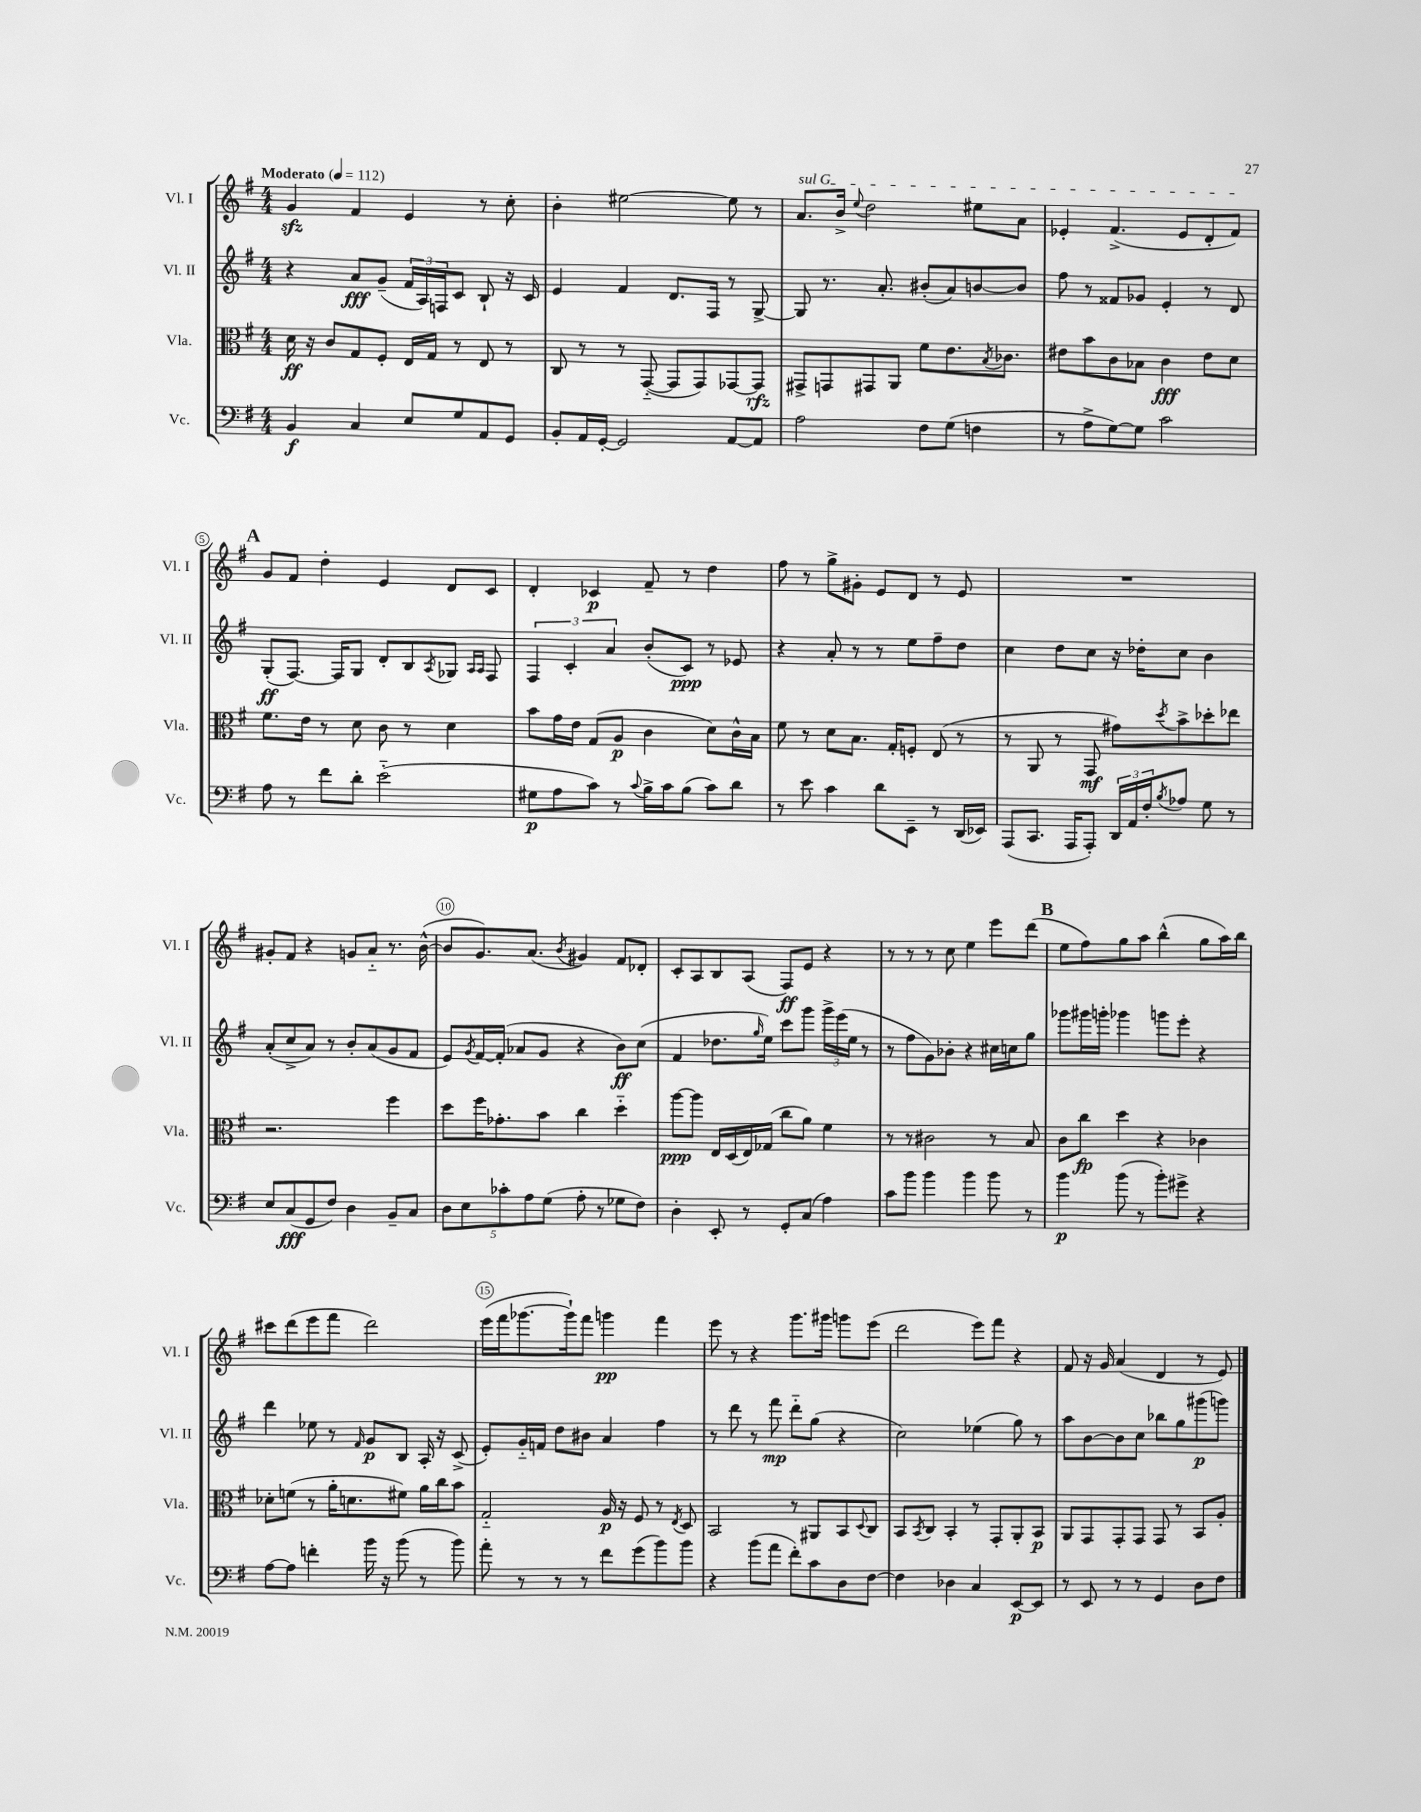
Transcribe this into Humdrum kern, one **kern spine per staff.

**kern	**kern	**kern	**kern
*staff4	*staff3	*staff2	*staff1
*clefF4	*clefC3	*clefG2	*clefG2
*k[f#]	*k[f#]	*k[f#]	*k[f#]
*M4/4	*M4/4	*M4/4	*M4/4
*MM112	*MM112	*MM112	*MM112
4BB	16d	4r	4g
.	16r	.	.
.	8c	.	.
4C	8G	8a	4f#
.	8F#'	(8g~	.
8E	16E	24f#	4e
.	.	24A)	.
.	16G	.	.
.	.	24F	.
8G	8r	8c	.
8AA	8E	8B`	8r
8GG	8r	16r	8cc'
.	.	16c	.
=	=	=	=
8BB'	8C	4e	4b'
16AA	8r	.	.
[16GG'	.	.	.
2GG]	8r	4f#	[2ee#
.	([8GG'~	.	.
.	8GG]	8.d	.
.	8GG)	.	.
.	.	16F#	.
[8AA	[8GG-	8r	8ee#]
8AA]	8GG-]	[8G^	8r
=	=	=	=
2A	8GG#^	8G]	8.a
.	8GG	8.r	.
.	.	.	16b^
.	.	.	8qqee
.	8GG#	.	2dd
.	.	8.a'	.
.	8AA	.	.
8F#	8f#	(8b#'	.
(8G	8.e	8a)	.
4F	.	[8b	8ee#
.	8qB	.	.
.	8.c-	.	.
.	.	8b]	8a
=	=	=	=
8r	8e#	8ff#	4e-'
8A^	8b	8r	.
[8G)	8c	8f##	(4.f#^
8G]	8B-	8g-	.
2c	4c	4e'	.
.	.	.	8e-
.	8e#	8r	8d'
.	8d	8d	8f#)
=	=	=	=
8A	8.f#	(8G'	8g
8r	.	[8.F#)	8f#
.	16e	.	.
8f#	8r	.	4dd'
.	.	16F#]	.
8d'	8d	8G	.
(2e'~	8c	8d'	4e
.	8r	8B	.
.	.	8qA	.
.	4d	8G-	8d
.	.	16qqA	.
.	.	16qqA	.
.	.	8F#	8c
=	=	=	=
8G#	8b	6F#	4d'
8A	16g	.	.
.	.	6c'	.
.	16e	.	.
8c)	(8G	.	4c-
.	.	6a	.
8r	8A	.	.
8qqc	.	.	.
16B^	4c	(8b'	8f#~
16c	.	.	.
(8B	.	8c)	8r
8c)	8d)	8r	4dd
8d	16c^^	8e-	.
.	16B	.	.
=	=	=	=
8r	8f#	4r	8ff#
8e	8r	.	8r
4c	8d	8a'	8gg^
.	8.B	8r	8g#'
8d	.	8r	8e
.	16G'	.	.
8EE~	8F'	8ee	8d
8r	(8E	8ff#~	8r
(16DD	8r	8dd	8e
16EE-)	.	.	.
=	=	=	=
(8AAA	8r	4cc	1r
8.CC	8AA	.	.
.	8r	8dd	.
16AAA	.	.	.
8AAA')	8GG	8cc	.
24DD	8g#)	16r	.
24AA	.	.	.
.	.	16dd-'	.
24F#'	.	.	.
8qB	8qdd	.	.
8A-	8b^	8cc	.
8G	8dd-'	4b	.
8r	8ee-	.	.
=	=	=	=
8E	2.r	(8a'	8g#'
(8C	.	8cc^	8f#
8GG	.	8a)	4r
8F#)	.	8r	.
4D	.	8b'	8g
.	.	(8a	8a'~
8BB~	4ff#	8g	8.r
8C	.	8f#	.
.	.	.	([16b^^
=	=	=	=
10D	8dd	8e)	8b]
10E	.	.	.
.	.	8qg	.
.	16ff#	[16f#	8.g)
.	8.g-'	(16f#']	.
10c-'	.	.	.
.	.	8a-	.
10A	.	.	.
.	.	.	(8.a
.	8b	8g	.
(10G	.	.	.
.	.	.	8qb
8A'	4cc	4r	4g#)
8r	.	.	.
8G-	4dd'~	8b)	8f#
8F#)	.	(8cc	8d-'
=	=	=	=
4D'	[8aa	4f#	8c'
.	8aa]	.	8A
8EE'	16E	8.dd-	8B
.	(16D	.	.
8r	16E)	.	(8A
.	.	16qqgg	.
.	(16G-	16ee)	.
8GG'	8cc	8ccc	8F#)
(8C	8a)	8ggg	8e
4A)	4f#	24ggg^	4r
.	.	(24eee	.
.	.	24ee	.
.	.	8r	.
=	=	=	=
8c	8r	8r	8r
8b	8r	8ff#	8r
4b	2c#	8g)	8r
.	.	8b-'	8cc
4b	.	4r	4ee
8b	8r	16cc#	8eee
.	.	16cc	.
8r	8B	8gg	(8ddd
=	=	=	=
4b	8c	8ggg-	8ee
.	8cc	16ggg#	8ff#)
.	.	16ggg'	.
(8b	4dd	4ggg-	8gg
8r	.	.	8aa
8b')	4r	8ggg	(4bb^^
8g#^	.	8eee'	.
4r	4c-	4r	8gg
.	.	.	16aa)
.	.	.	16bb
=	=	=	=
[8A	8d-'	4ddd	8ccc#
8A]	(8f	.	(8ddd
4f'	8r	8ee-	8eee
.	16a'	8r	8fff#
.	8.d	.	.
.	.	16qqf#	.
16b	.	8g	2ddd)
16r	.	.	.
(8b	8f#)	8B	.
8r	16a	16A'	.
.	16cc	16r	.
8b)	8b	(8c^	.
=	=	=	=
8a'	2G'~	8e')	(16eee
.	.	.	16fff#
8r	.	16g'~	[8.ggg-
.	.	16f	.
8r	.	8dd	.
.	.	.	16ggg-`])
8r	.	8b#	8fff#
8f#	16A	4a	4ggg
.	16r	.	.
(8g	8F#	.	.
8b)	8r	4ff#	4fff#
.	8qE	.	.
8b	8D	.	.
=	=	=	=
4r	2BB	8r	8eee
.	.	8ddd	8r
(8b	.	8r	4r
8a	.	8fff#	.
8f#')	8r	8ddd'~	8.ggg
8c	8AA#	(8gg	.
.	.	.	16ggg#
8D	8BB	4r	8ggg
.	8qqD	.	.
[8F#	8C	.	(8eee
=	=	=	=
4F#]	8BB	2cc)	2ddd
.	8qBB	.	.
.	8C	.	.
4D-	4BB'	.	.
4C	8r	(4ee-	8eee)
.	8GG'	.	8fff#
[8EE	8AA'	8gg)	4r
8EE]	8BB	8r	.
=	=	=	=
8r	8AA	8aa	8f#
8EE	8GG	[8b	16r
.	.	.	16g
8r	8GG'	8b]	(4a
8r	8GG	8cc	.
4GG	8GG	8bb-	4d
.	8r	8gg	.
8D	8BB	(8ggg#	8r
8F#	8A'	8ggg)	8e)
==	==	==	==
*-	*-	*-	*-
